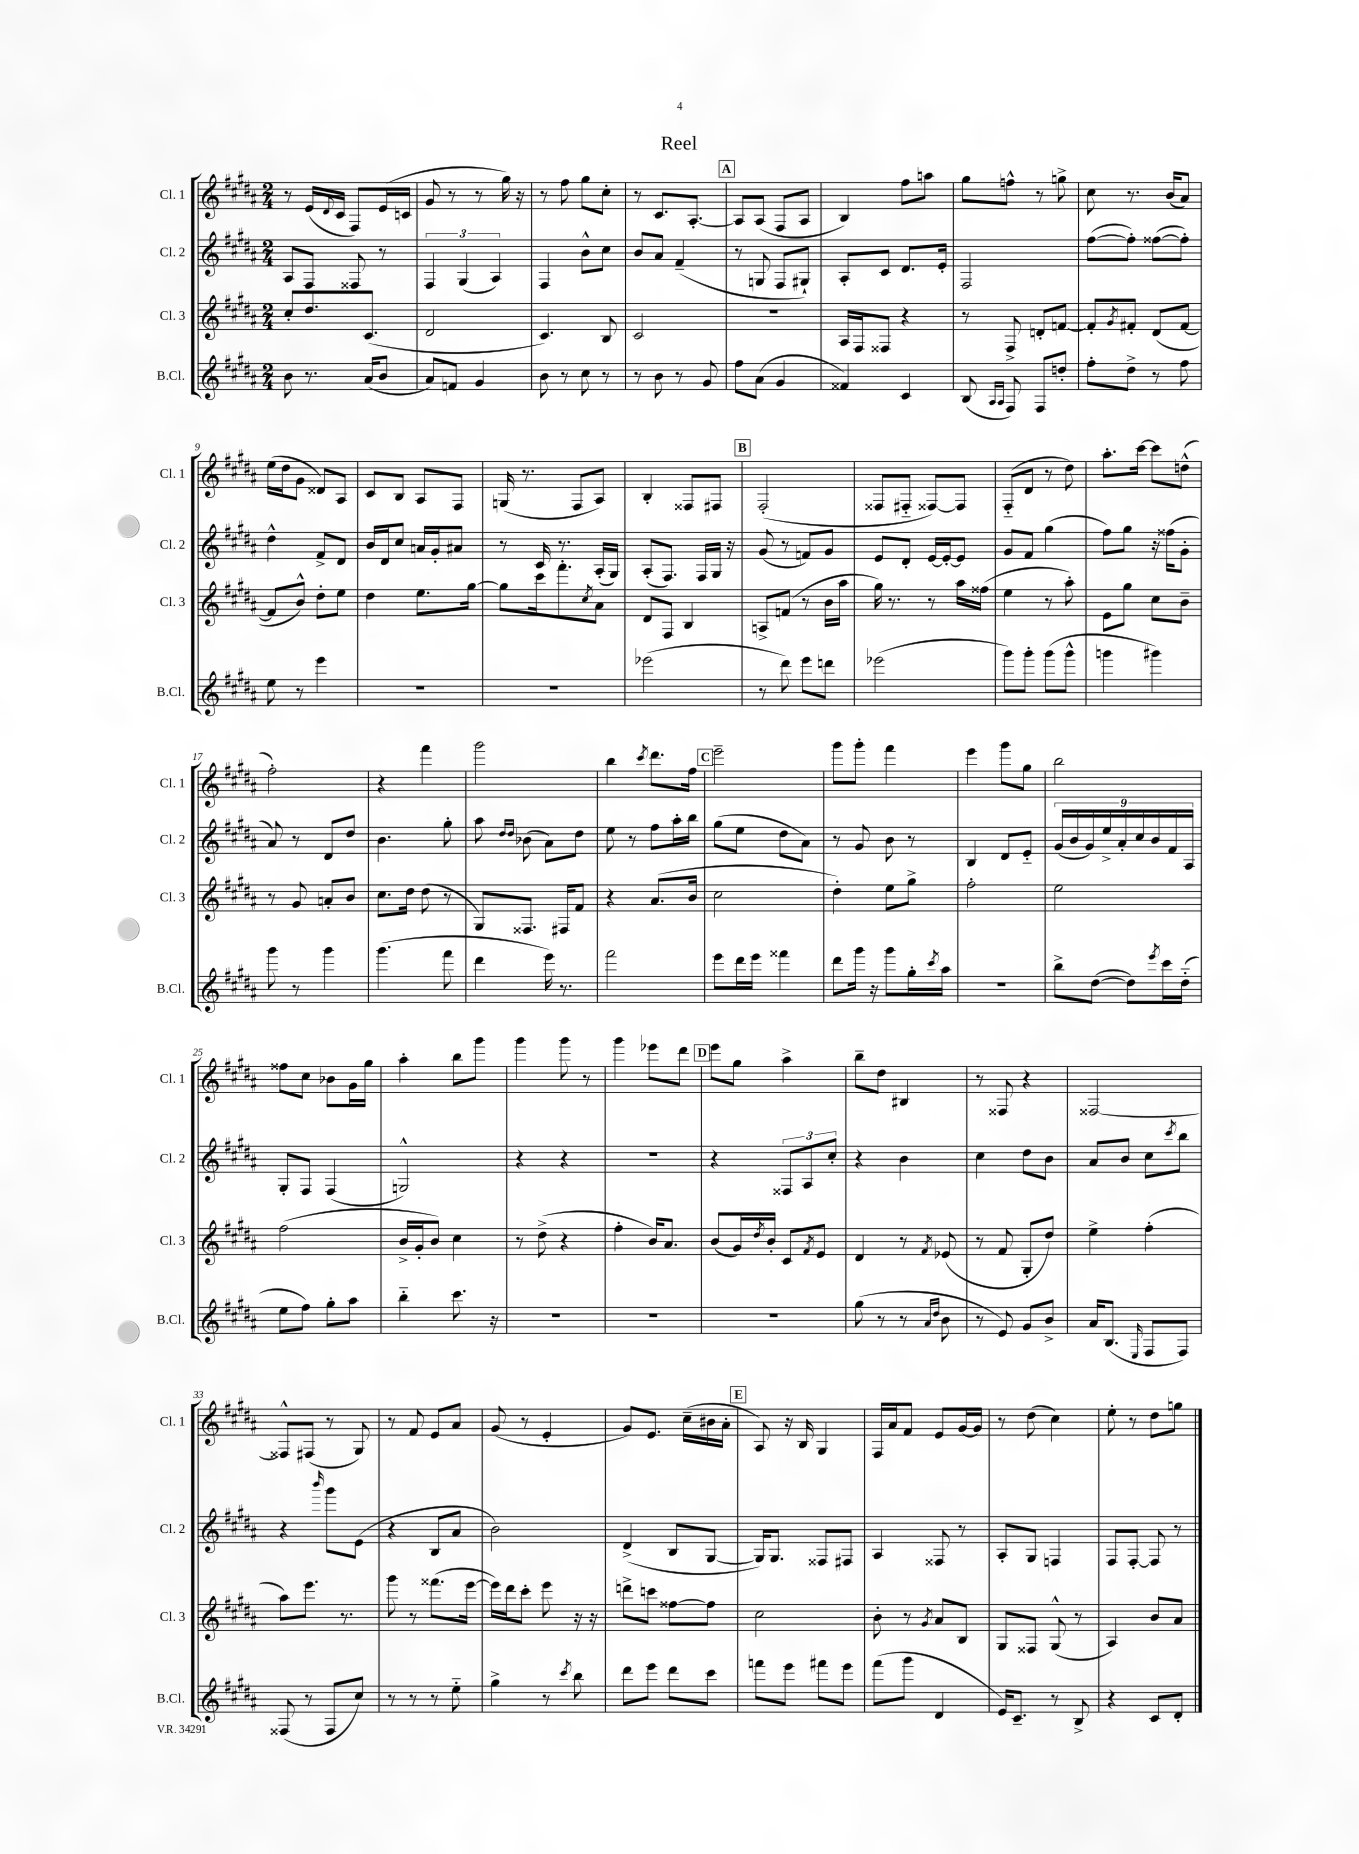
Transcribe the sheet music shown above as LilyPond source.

\header { title = "Reel" }
<<
\new StaffGroup <<
\new Staff = "s0" \with { instrumentName = "Cl. 1" shortInstrumentName = "Cl. 1" } {
    \clef treble \key b \major \numericTimeSignature \time 2/4
    r8 e'16( \appoggiatura { dis'8 } cis'16 fis8) e'16( c'16 |
    gis'8 r8 r8 gis''16) r16 |
    r8 fis''8 gis''8 cis''8-. |
    r8 cis'8. ais8.~-. |
    \mark \markup { \box "A" } ais8 ais8( fis8 ais8 |
    b4) fis''8 a''8 |
    gis''8 f''8-^ r8 g''8-> |
    cis''8 r8. b'16( ais'8) |
    e''16( dis''16 gis'8 disis'8) ais8 |
    cis'8 b8 ais8 fis8 |
    g16( r8. fis8 ais8) |
    b4-. fisis8 fis8 |
    \mark \markup { \box "B" } fis2-.( |
    fisis8 fis8-_ fisis8~) fisis8 |
    fis8-_( dis'8 r8 dis''8) |
    ais''8.-. cis'''16~ cis'''8 d''8-^( |
    fis''2-.) |
    r4 fis'''4 |
    gis'''2 |
    b''4 \acciaccatura { cis'''8 } dis'''8. fis''16 |
    \mark \markup { \box "C" } e'''2-- |
    gis'''8 gis'''8-. fis'''4 |
    e'''4 gis'''8 gis''8 |
    b''2 |
    fisis''8 cis''8 bes'8 gis'16 gis''16 |
    ais''4-. b''8 gis'''8 |
    gis'''4 gis'''8 r8 |
    gis'''4 ees'''8 dis'''8 |
    \mark \markup { \box "D" } e'''8 gis''8 ais''4-> |
    b''8-- dis''8 bis4 |
    r8 fisis8 r4 |
    fisis2~ |
    fisis8-^ fis8( r8 gis8) |
    r8 fis'8 e'8 ais'8 |
    gis'8( r8 e'4-. |
    gis'8) e'8. cis''16--( bis'16 ais'16-. |
    \mark \markup { \box "E" } ais8) r16 b16 gis4 |
    fis16 ais'16 fis'8 e'8 gis'16~ gis'16 |
    r8 dis''8( cis''4) |
    e''8-. r8 dis''8 g''8 \bar "|." |
}
\new Staff = "s1" \with { instrumentName = "Cl. 2" shortInstrumentName = "Cl. 2" } {
    \clef treble \key b \major \numericTimeSignature \time 2/4
    ais8 fis8 fisis8 r8 |
    \tuplet 3/2 { fis4 gis4( ais4) } |
    fis4 b'8-^ cis''8 |
    b'8 ais'8 fis'4--( |
    \mark \markup { \box "A" } r8 g8 fis8 gis8-!) |
    ais8-. cis'8 dis'8. e'16-. |
    fis2 |
    fis''8~( fis''8-.) fisis''8~( fisis''8-.) |
    dis''4-^ fis'8-> dis'8 |
    b'16 dis'16 cis''8 a'16 gis'16-. ais'8 |
    r8 cis'16 r8. ais16-.( gis16) |
    ais8-.( fis8.) fis16 gis16 r16 |
    \mark \markup { \box "B" } gis'8( r8 f'8) gis'8 |
    e'8 dis'8-. e'16~ e'16~-. e'8 |
    gis'8 fis'8 gis''4( |
    fis''8) gis''8 r16 fisis''16( gis'8-. |
    ais'8) r8 dis'8 dis''8 |
    b'4. gis''8-. |
    ais''8 \grace { dis''16 dis''16 } bes'8( ais'8) dis''8 |
    e''8 r8 fis''8 ais''16-. b''16 |
    \mark \markup { \box "C" } gis''8( e''8 dis''8 ais'8) |
    r8 gis'8 b'8 r8 |
    b4 dis'8 e'8-_ |
    \tuplet 9/8 { gis'16( b'16 gis'16) e''16-> ais'16-. cis''16 b'16 fis'16 ais16 } |
    gis8-. fis8 fis4( |
    g2-^) |
    r4 r4 |
    R2 |
    \mark \markup { \box "D" } r4 \tuplet 3/2 { fisis8 ais8 cis''8-. } |
    r4 b'4 |
    cis''4 dis''8 b'8 |
    ais'8 b'8 cis''8 \acciaccatura { cis'''8 } b''8 |
    r4 \grace { b'''16 } gis'''8 e'8( |
    r4 b8 ais'8 |
    b'2) |
    dis'4->( b8 gis8~ |
    \mark \markup { \box "E" } gis16) gis8. fisis8 fis8 |
    ais4 fisis8 r8 |
    ais8-. gis8 f4 |
    fis8 fis8~-. fis8 r8 \bar "|." |
}
\new Staff = "s2" \with { instrumentName = "Cl. 3" shortInstrumentName = "Cl. 3" } {
    \clef treble \key b \major \numericTimeSignature \time 2/4
    cis''8-. dis''8. cis'8.( |
    dis'2 |
    cis'4.) b8 |
    cis'2 |
    \mark \markup { \box "A" } R2 |
    ais16 fis16 fisis8 r4 |
    r8 fis8-> d'8-. f'8~ |
    f'8-. \acciaccatura { gis'8 } fis'8-. dis'8( fis'8~ |
    fis'8 b'8-^) dis''8-. e''8 |
    dis''4 e''8. gis''16~ |
    gis''8 cis'''16 fis'''8.-. \acciaccatura { cis''8 } ais'8 |
    dis'8 fis8 b4 |
    \mark \markup { \box "B" } a8-> f'8( r8 b'16 ais''16 |
    gis''16) r8. r8 ais''16 fisis''16( |
    e''4 r8 ais''8-.) |
    e'8 gis''8 cis''8 b'8-- |
    r8 gis'8 a'8-. b'8 |
    cis''8. dis''16 dis''8( r8 |
    gis8) fisis8. fis16 fis'8 |
    r4 ais'8.( b'16 |
    \mark \markup { \box "C" } cis''2 |
    dis''4-.) e''8 gis''8-> |
    fis''2-. |
    e''2 |
    fis''2( |
    b'16-> gis'16-. b'8) cis''4 |
    r8 dis''8->( r4 |
    fis''4-. b'16) ais'8. |
    \mark \markup { \box "D" } b'8( gis'16) \acciaccatura { dis''8 } b'16-. cis'8 \acciaccatura { fis'8 } e'8 |
    dis'4 r8 \acciaccatura { fis'8 } ees'8( |
    r8 fis'8 gis8-. dis''8) |
    e''4-> fis''4-.( |
    ais''8) e'''8. r8. |
    gis'''8 r8 fisis'''8.( e'''16~ |
    e'''16) dis'''16 cis'''8-. e'''8 r16 r16 |
    d'''8-> c'''8 fisis''8~ fisis''8 |
    \mark \markup { \box "E" } cis''2 |
    b'8-. r8 \acciaccatura { gis'8 } ais'8 b8 |
    gis8 fisis8 gis8-^( r8 |
    ais4) b'8 ais'8 \bar "|." |
}
\new Staff = "s3" \with { instrumentName = "B.Cl." shortInstrumentName = "B.Cl." } {
    \clef treble \key b \major \numericTimeSignature \time 2/4
    b'8 r8. ais'16( b'8 |
    ais'8) f'8 gis'4 |
    b'8 r8 cis''8 r8 |
    r8 b'8 r8 gis'8 |
    \mark \markup { \box "A" } fis''8 ais'8( gis'4 |
    fisis'4) cis'4 |
    b8( \grace { ais16 ais16 } fis8) fis8 d''8-. |
    fis''8-. dis''8-> r8 fis''8 |
    e''8 r8 e'''4 |
    R2 |
    R2 |
    ees'''2( |
    \mark \markup { \box "B" } r8 dis'''8) e'''8 d'''8 |
    ees'''2( |
    gis'''8) gis'''8-. gis'''8( gis'''8-^ |
    g'''4 gis'''4) |
    gis'''8 r8 gis'''4 |
    gis'''4.( fis'''8 |
    dis'''4 e'''16) r8. |
    fis'''2 |
    \mark \markup { \box "C" } e'''8 dis'''16 e'''16 fisis'''4 |
    dis'''8 gis'''16 r16 gis'''8 gis''16-. \acciaccatura { cis'''8 } ais''16 |
    r2 |
    b''8-> dis''8~( dis''8) \acciaccatura { e'''8 } cis'''16 dis''16-_( |
    e''8 fis''8) gis''8-. ais''8 |
    b''4-_ cis'''8. r16 |
    R2 |
    R2 |
    \mark \markup { \box "D" } R2 |
    gis''8( r8 r8 \grace { ais'16 dis''16 } b'8 |
    r8 e'8) gis'8 b'8-> |
    ais'16 b8.( \grace { e16 } fis8 fis8) |
    fisis8( r8 fisis8 cis''8) |
    r8 r8 r8 e''8-_ |
    gis''4-> r8 \acciaccatura { cis'''8 } b''8 |
    dis'''8 e'''8 dis'''8 cis'''8 |
    \mark \markup { \box "E" } f'''8 e'''8 fis'''8 e'''8 |
    fis'''8( gis'''8 dis'4 |
    e'16) cis'8.-- r8 b8-> |
    r4 cis'8 dis'8-. \bar "|." |
}
>>
>>
